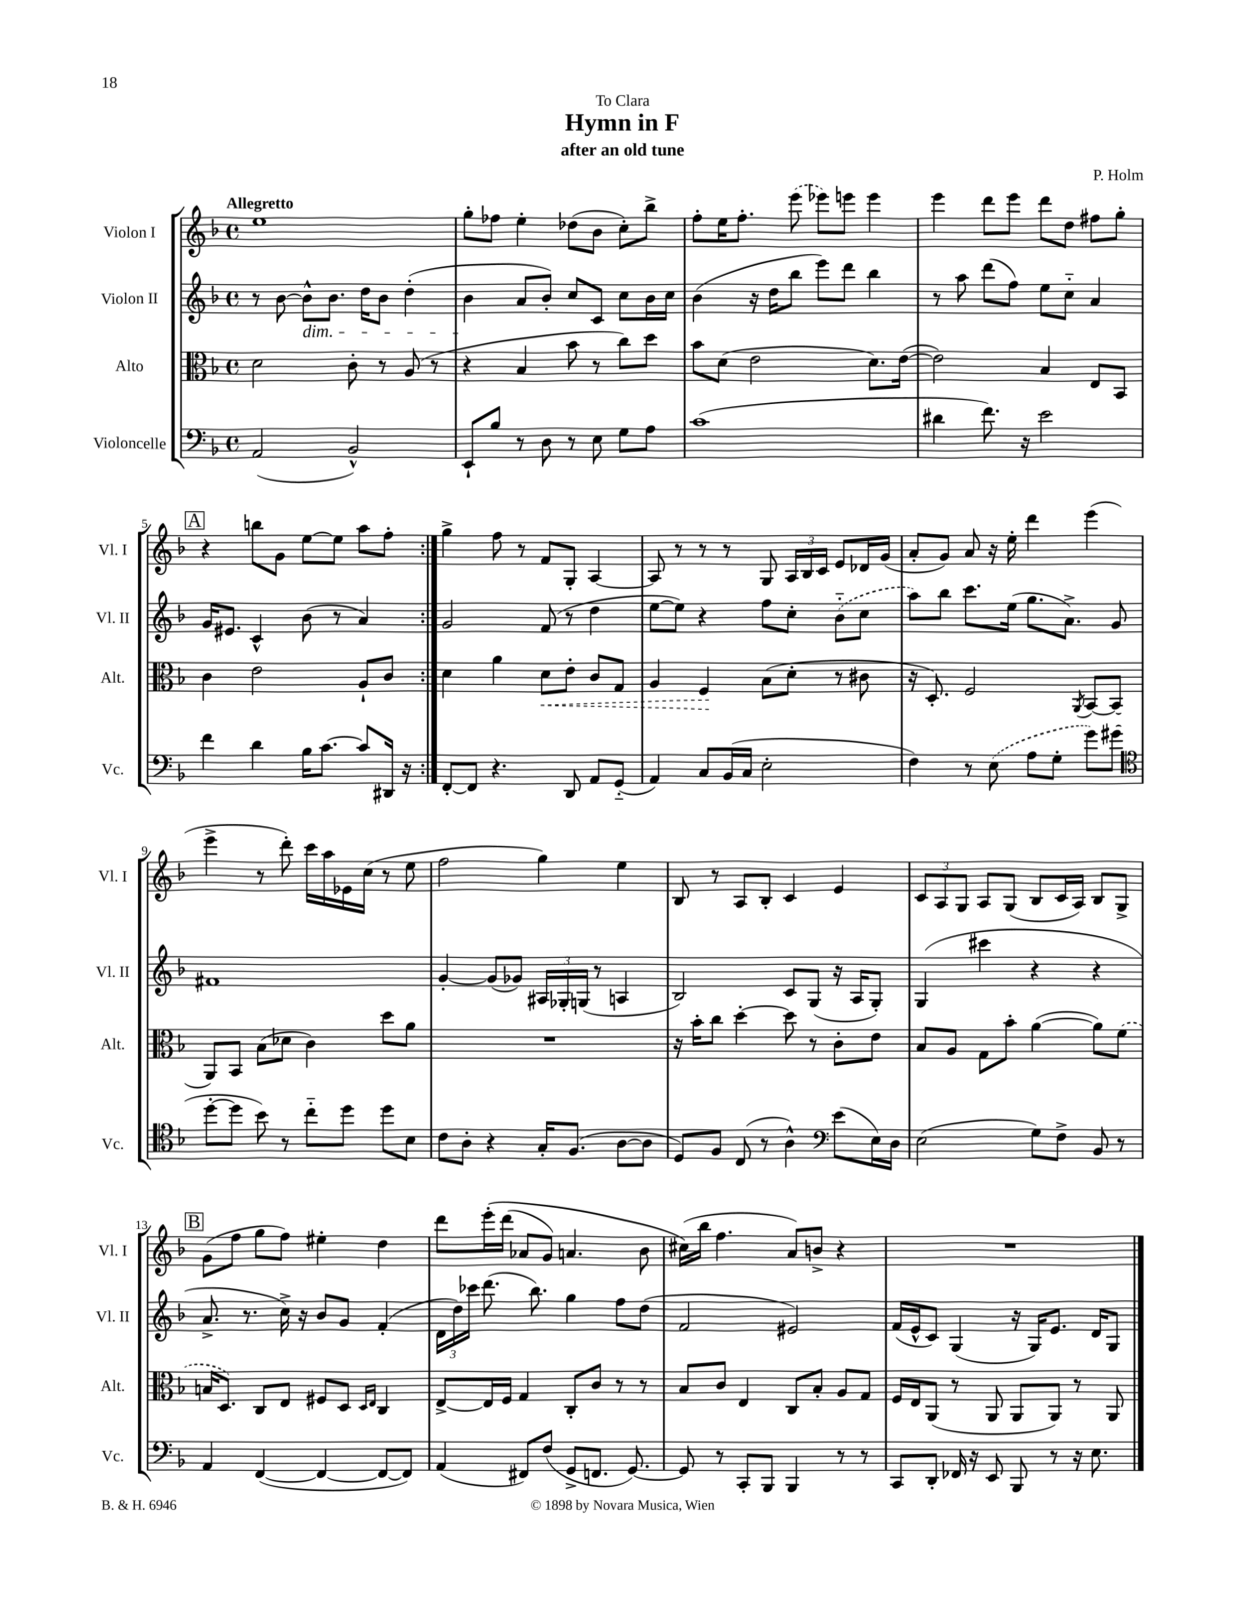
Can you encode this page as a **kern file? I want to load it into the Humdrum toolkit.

**kern	**kern	**kern	**kern
*staff4	*staff3	*staff2	*staff1
*clefF4	*clefC3	*clefG2	*clefG2
*k[b-]	*k[b-]	*k[b-]	*k[b-]
*M4/4	*M4/4	*M4/4	*M4/4
*met(c)	*met(c)	*met(c)	*met(c)
(2AA	2d	8r	1ee
.	.	[8b-	.
.	.	8b-^^]	.
.	.	8.b-	.
2BB-^^)	8c'	.	.
.	.	16dd	.
.	8r	8b-	.
.	(8A	(4dd'	.
.	8r	.	.
=	=	=	=
8EE`	4r	4b-	8gg'
8B-	.	.	8ff-
8r	4B-	8a	4ee'
8D	.	8b-')	.
8r	8b-	8cc	(8dd-
8E	8r	8c	8b-
8G	8cc)	8cc	8cc')
8A	8dd	16b-	8bb-^
.	.	16cc	.
=	=	=	=
(1c	8b-	(4b-	8ff'
.	(8d	.	16ee
.	.	.	8.ff'
.	2e	16r	.
.	.	16dd	.
.	.	8bb-	(8eee
.	.	8eee)	8eee-)
.	.	8ddd	8eee
.	8.d)	4bb-	4eee
.	([16e	.	.
=	=	=	=
4d#	2e])	8r	4eee
.	.	8aa	.
8.f)	.	(8ddd	8ddd
.	.	8ff)	8eee
16r	.	.	.
2e	4B-	8ee	8ddd
.	.	8cc'~	8dd
.	8E	4a	8ff#
.	8BB-	.	8gg'
=	=	=	=
4f	4c	16g	4r
.	.	8.e#	.
4d	2e	4c^^	8bb
.	.	.	8g
16B-	.	(8b-	[8ee
[8.c	.	.	.
.	.	8r	8ee]
8c]	8A`	4a)	8aa
16DD#	8c	.	8ff'
16r	.	.	.
=:|!	=:|!	=:|!	=:|!
[8FF'	4d	2g	4gg^
8FF]	.	.	.
4.r	4a	.	8ff
.	.	.	8r
.	8d	(8f	8f
8DD	8e'	8r	8G'
8AA	8c	4dd	[4A
(8GG'~	8G	.	.
=	=	=	=
4AA)	4A	[8ee	8A]
.	.	8ee])	8r
8C	4F	4r	8r
(16BB-	.	.	8r
16C	.	.	.
2E'	(8B-	8ff	8G
.	8d'	8cc'	24A
.	.	.	24B-
.	.	.	24c
.	8r	(8b-'~	8e
.	8c#	8cc	16d-
.	.	.	(16g
=	=	=	=
4F)	16r	8aa)	8a'
.	8.D')	.	.
.	.	8bb-	8g)
8r	2F	8.ccc	8a
(8E	.	.	16r
.	.	(16ee	16ee'
8A	.	8.gg	4ddd
8G'	.	.	.
.	.	8.a^)	.
.	8qAA	.	.
8g)	[8BB-	.	(4eee
(8g#	(8BB-]	8g	.
=	=	=	=
*clefC4	*	*	*
[8dd'	8AA)	1f#	4eee^
8dd]	8BB-	.	.
8b-)	(8B-	.	8r
8r	8d-	.	8ddd')
8cc'~	4c)	.	16ccc
.	.	.	16aa
8dd	.	.	16e-
.	.	.	(16cc
8dd	8dd	.	8r
8B-	8a	.	8ee
=	=	=	=
8c	1r	[4g'	2ff
8A'	.	.	.
4r	.	(8g]	.
.	.	8g-)	.
16G'	.	24A#	4gg)
.	.	24G-'	.
(8.F	.	.	.
.	.	(24G	.
.	.	8r	.
[8A	.	4A	4ee
8A]	.	.	.
=	=	=	=
8D)	16r	2B-)	8B-
.	16b-'	.	.
8F	8cc	.	8r
(8C	[4dd'	.	8A
8r	.	.	8B-'
4A^^)	8dd]	8c	4c
.	8r	(8G	.
*clefF4	*	*	*
(8e	8c'	16r	4e
.	.	16A	.
16E)	8e	8G')	.
16D	.	.	.
=	=	=	=
(2E	8B-	(4G	12c
.	.	.	12A
.	8A	.	.
.	.	.	12G
.	8G	4ccc#	8A
.	8b-'	.	(8G
8G)	([4a	4r	8B-
8F^	.	.	16c
.	.	.	16A)
8BB-	8a])	4r	8B-
8r	(8f	.	8G^
=	=	=	=
4AA	16B	8.a^	(8g
.	8.D)	.	.
.	.	.	8ff
.	.	8.r	.
([4FF	8C	.	8gg
.	8E	16cc^)	8ff)
.	.	16r	.
4FF_	8F#	8b-	4ee#'
.	8D	8g	.
.	16qqD	.	.
.	16qqE	.	.
8FF_	4C	(4f'	4dd
8FF])	.	.	.
=	=	=	=
(4AA	[8E^	24d	8ddd
.	.	24dd)	.
.	.	24ccc-	.
.	16E]	(8.ddd	&(16eee'
.	16F	.	(16ddd
8FF#)	4G	.	8a-
.	.	8.bb-)	.
(8F	.	.	8g)
8GG^	8C'	4gg	4.a
8.FF	8c	.	.
.	8r	8ff	.
[8.GG)	.	.	.
.	8r	(8dd	8b-
=	=	=	=
8GG]	8B-	2f	(16cc#&)
.	.	.	16bb-
8r	8c	.	4.ff
8CC'	4E	.	.
8BBB-	.	.	.
4BBB-	8C	2e#)	8a)
.	8B-'	.	8b^
8r	8A	.	4r
8r	8G	.	.
=	=	=	=
8CC	16F	(16f	1r
.	16E	16e^^	.
8DD'	(8AA	8c)	.
16FF-	8r	(4G	.
16r	.	.	.
8EE	8AA	.	.
8BBB-	8AA	16r	.
.	.	16G)	.
8r	8AA)	8.e	.
16r	8r	.	.
8.E	.	16d	.
.	8AA	8G	.
==	==	==	==
*-	*-	*-	*-
